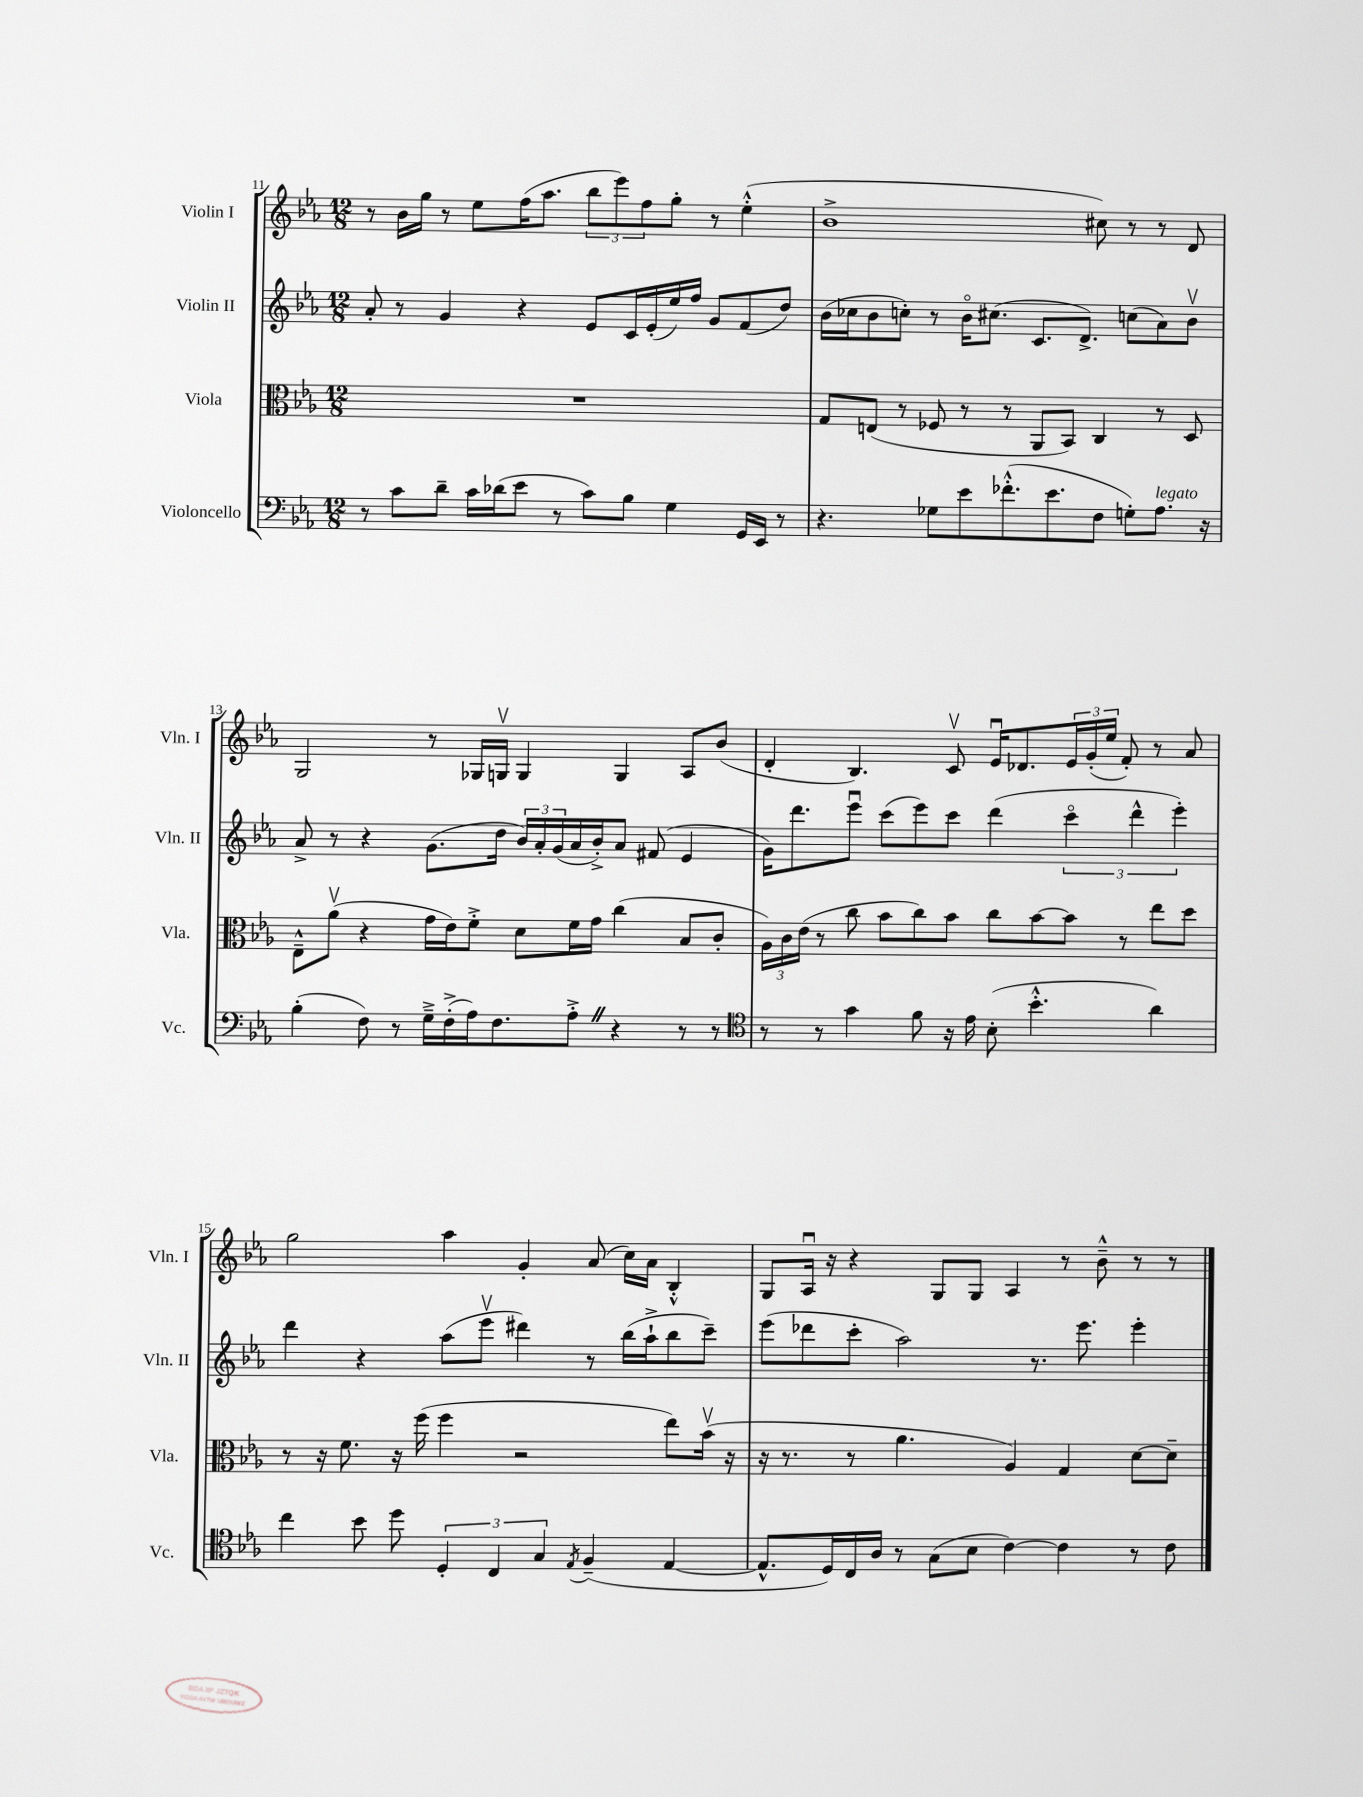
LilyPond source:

<<
\new StaffGroup <<
\new Staff = "s0" \with { instrumentName = "Violin I" shortInstrumentName = "Vln. I" } {
    \clef treble \key ees \major \numericTimeSignature \time 12/8
    r8 bes'16 g''16 r8 ees''8 f''16( aes''8. \tuplet 3/2 { bes''8 ees'''8) f''8 } g''8-. r8 ees''4-.-^( |
    bes'1-> cis''8) r8 r8 d'8 |
    g2 r8 ges16 g16\upbow g4 g4 aes8 bes'8( |
    d'4-. bes4.) c'8\upbow ees'16\downbow des'8. \tuplet 3/2 { ees'16 g'16-.( ees''16 } f'8-.) r8 aes'8 |
    g''2 aes''4 g'4-. aes'8( c''16) aes'16 bes4-.-^ |
    g8 aes16\downbow r16 r4 g8 g8 aes4 r8 bes'8---^ r8 r8 \bar "|." |
}
\new Staff = "s1" \with { instrumentName = "Violin II" shortInstrumentName = "Vln. II" } {
    \clef treble \key ees \major \numericTimeSignature \time 12/8
    aes'8-. r8 g'4 r4 ees'8 c'16 ees'16-.( ees''16) f''16 g'8 f'8( d''8) |
    bes'16( ces''16 bes'8 c''8-.) r8 bes'16\flageolet cis''8.( c'8. d'8.->) c''8( aes'8) bes'8\upbow |
    aes'8-> r8 r4 g'8.( d''16 \tuplet 3/2 { bes'16) aes'16-. g'16( } aes'16 bes'16-.->) aes'8 fis'8( ees'4 |
    g'16) d'''8. ees'''8\downbow c'''8( ees'''8) c'''8 d'''4( \tuplet 3/2 { c'''4\flageolet d'''4-^ ees'''4-.) } |
    d'''4 r4 aes''8( ees'''8\upbow dis'''4) r8 bes''16( aes''16-!-> bes''8 c'''8--) |
    ees'''8( des'''8 c'''8-. aes''2) r8. ees'''8. ees'''4-. \bar "|." |
}
\new Staff = "s2" \with { instrumentName = "Viola" shortInstrumentName = "Vla." } {
    \clef alto \key ees \major \numericTimeSignature \time 12/8
    R1. |
    g8 e8( r8 fes8 r8 r8 aes,8 bes,8) c4 r8 d8 |
    ees8---^ aes'8\upbow( r4 g'16 ees'16) f'8-.-> d'8 f'16 g'16 c''4( bes8 c'8-. |
    \tuplet 3/2 { aes16) c'16 ees'16( } r8 c''8 bes'8 c''8) bes'8 c''8 bes'8~ bes'8 r8 ees''8 d''8 |
    r8 r16 f'8. r16 f''16( f''4 r2 ees''8) bes'16\upbow( r16 |
    r16 r8. r8 aes'4. aes4) g4 d'8~ d'8-- \bar "|." |
}
\new Staff = "s3" \with { instrumentName = "Violoncello" shortInstrumentName = "Vc." } {
    \clef bass \key ees \major \numericTimeSignature \time 12/8
    r8 c'8 d'8-- c'16 des'16( ees'8 r8 c'8) bes8 g4 g,16 ees,16 r8 |
    r4. ges8 ees'8 fes'8.-.-^( ees'8. f8 g8-.) aes8.^\markup { \italic "legato" } r16 |
    bes4-.( f8) r8 g16---> f16-.->( aes16) f8. aes8-.-> \once \override BreathingSign.text = \markup { \musicglyph "scripts.caesura.straight" } \breathe r4 r8 r8 |
    \clef tenor r8 r8 g'4 f'8 r16 ees'16 bes8-.( bes'4.-.-^ aes'4) |
    c''4 bes'8 d''8 \tuplet 3/2 { d4-. c4 g4 } \acciaccatura { ees8 } f4--( ees4~ |
    ees8.-^ d16) c16 aes16 r8 g8( bes8 c'4~) c'4 r8 c'8 \bar "|." |
}
>>
>>
\layout { \context { \Score currentBarNumber = #11 } }
